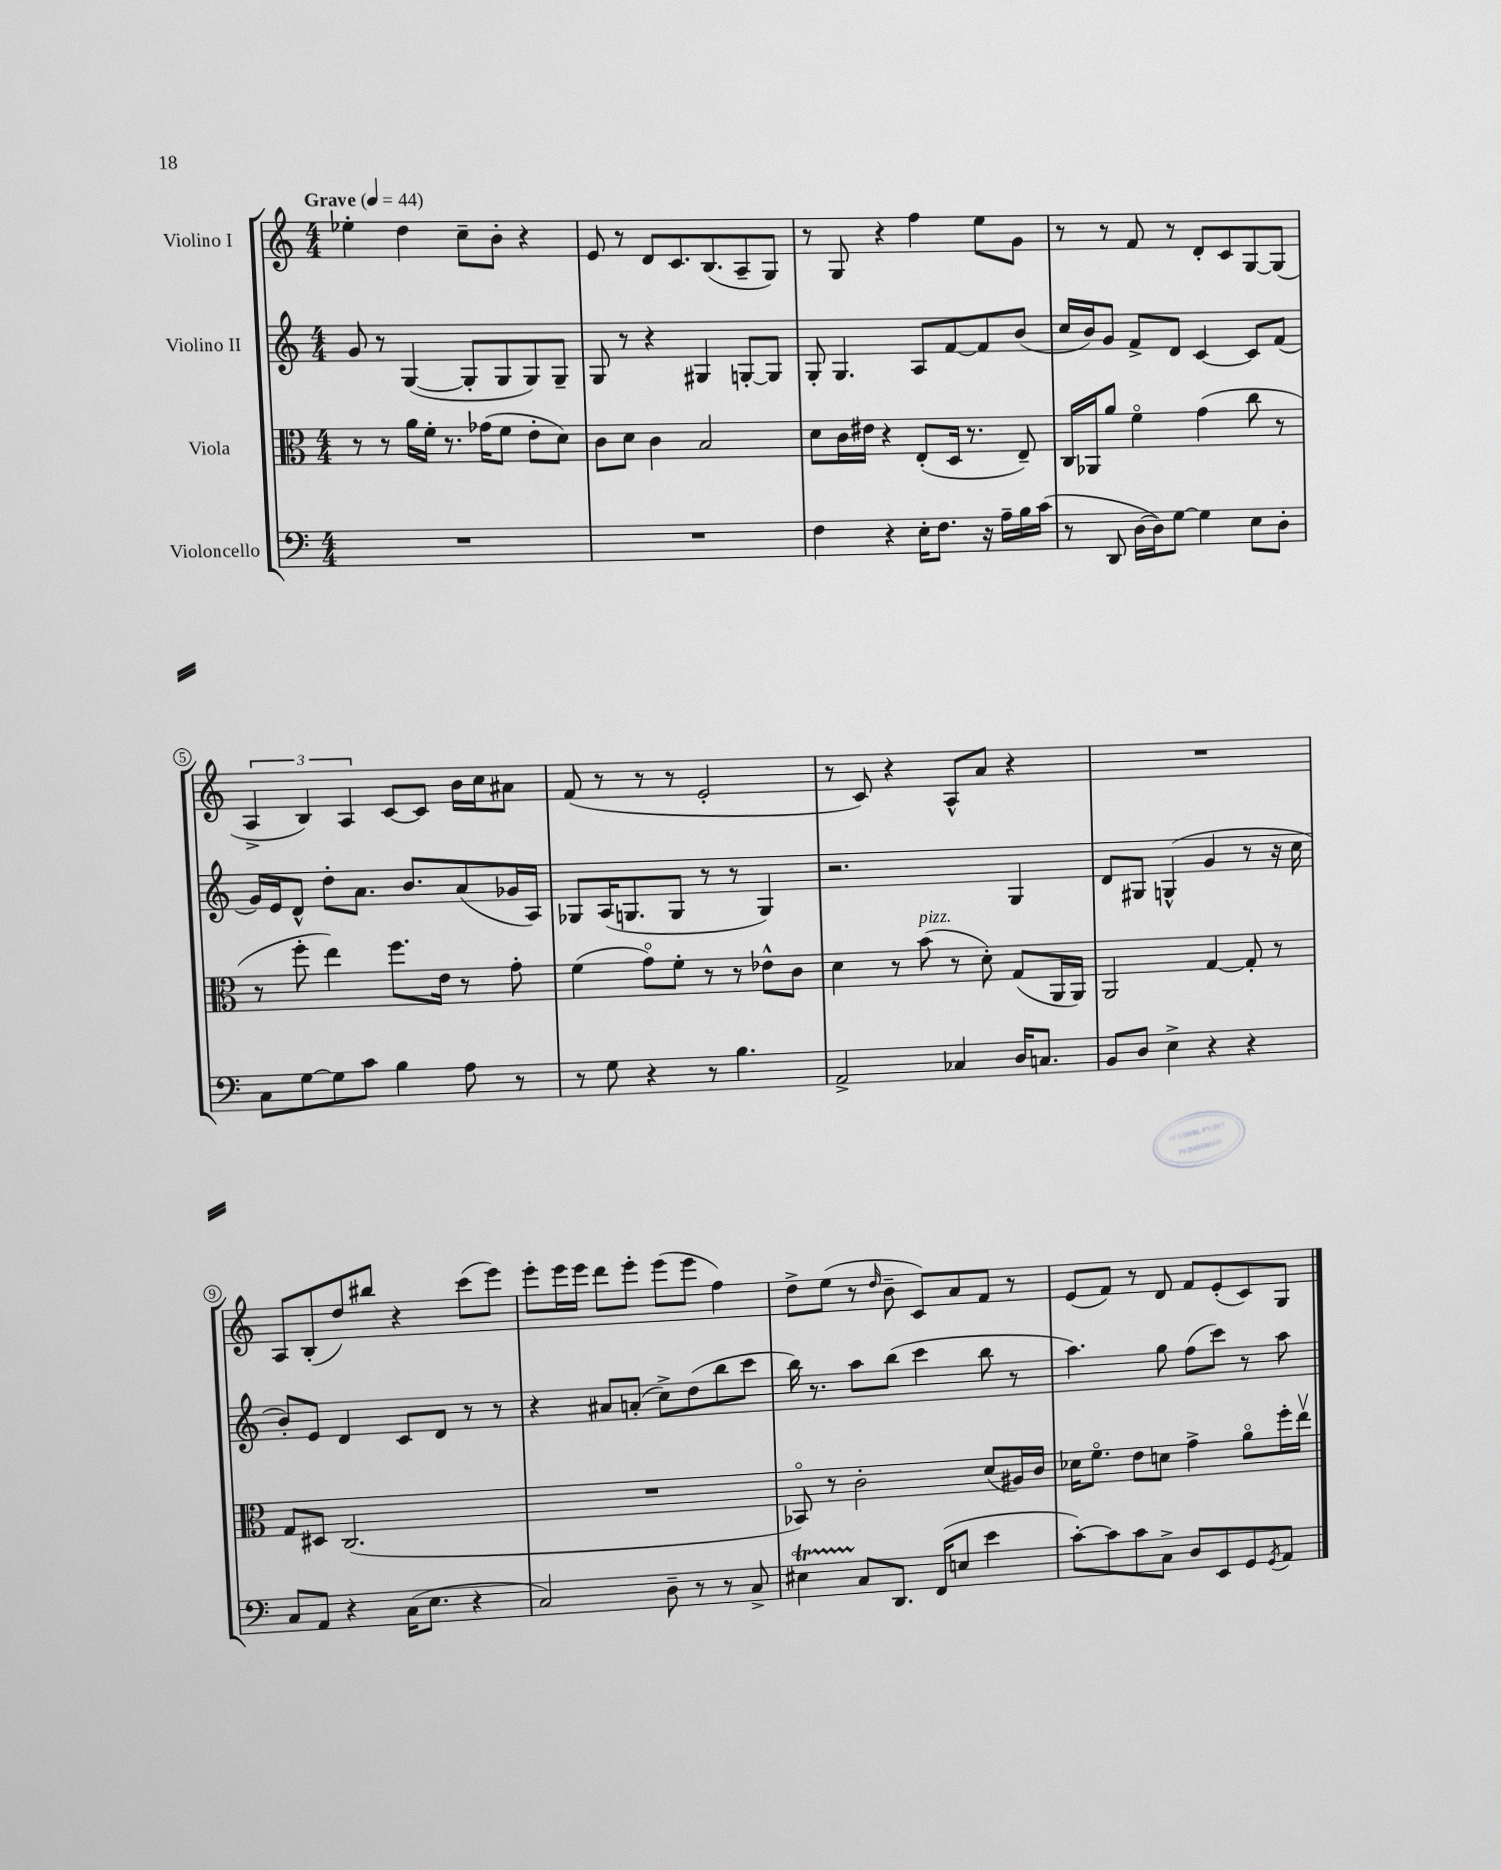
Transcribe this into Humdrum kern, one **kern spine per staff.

**kern	**kern	**kern	**kern
*part4	*part3	*part2	*part1
*staff4	*staff3	*staff2	*staff1
*I"Violoncello	*I"Viola	*I"Violino II	*I"Violino I
*clefF4	*clefC3	*clefG2	*clefG2
*k[]	*k[]	*k[]	*k[]
*M4/4	*M4/4	*M4/4	*M4/4
*MM44	*MM44	*MM44	*MM44
=1	=1	=1	=1
!	!	!	!LO:TX:a:B:t=Grave
1r	8r	8g/	4ee-X'\
.	8r	8r	.
.	16a\LL	([4G/	4dd\
.	16f'\JJ	.	.
.	8.r	.	.
.	.	8G'/L]	8cc~\L
.	(16g-X\KL	.	.
.	8f\J	8G/	8b'\J
.	8e'\L	8G/)	4r
.	8d\J)	8G~/J	.
=2	=2	=2	=2
1r	8c\L	8G/	8e/
.	8d\J	8r	8r
.	4c\	4r	8d/L
.	.	.	8.c/
.	2B/	4G#X/	.
.	.	.	(8.B/
.	.	[8Gn'/L	8A~/
.	.	8G/J]	8G/J)
=3	=3	=3	=3
4F\	8d\L	8G'/	8r
.	16c\L	4.G/	8G/
.	16e#X\JJ	.	.
4r	4r	.	4r
16E'\KL	(8E'/L	8A/L	4ff\
8.F\J	.	.	.
.	16D/Jk	[8f/	.
.	8.r	.	.
16r	.	8f/]	8ee\L
16A~\LL	.	.	.
16B\	8E~/)	(8b/J	8g\J
(16c\JJ	.	.	.
=4	=4	=4	=4
8r	16C/LL	16cc/LL	8r
.	16AA-X/J	16b/J)	.
8DD/	8a/J	8g/J	8r
[16D\LL	4f\	8f^/L	8f/
16D\J])	.	.	.
[8G\J	.	8d/J	8r
4G\]	(4g\	[4c/	8d'/L
.	.	.	8c/
8E\L	8cc\	8c/L]	[8G/
8D'\J	8r	(8f/J	(8G/J]
!!LO:LB:g=z
=5	=5	=5	=5
8C\L	8r	16g/LL)	6A^/
.	.	16e/J	.
[8G\	8ff'\	8d^^/J	.
.	.	.	6B/)
8G\]	4ee\)	8dd'\L	.
.	.	.	6A/
8c\J	.	8.a\J	.
4B\	8.ff\L	.	[8c/L
.	.	8.b/L	.
.	.	.	8c/J]
.	16e\Jk	.	.
8A\	8r	(8a/	16b\LL
.	.	.	16cc\J
8r	8g'\	16g-X/L	8a#X\J
.	.	16A/JJ)	.
=6	=6	=6	=6
8r	(4f\	8G-X/L	(8f/
8G\	.	(16A/K	8r
.	.	8.Gn/	.
4r	8g\L)	.	8r
.	8f'\J	8G/J	8r
8r	8r	8r	2e'/
4.B\	8r	8r	.
.	8e-X^^\L	4G/)	.
.	8c\J	.	.
=7	=7	=7	=7
2AA^/	4d\	2.r	8r
.	.	.	8c/)
.	8r	.	4r
!	!LO:TX:a:i:t=pizz.	!	!
.	(8b\	.	.
4C-X/	8r	.	8A^^/L
.	8d'\)	.	8a/J
16D/KL	(8G/L	4G/	4r
8.Cn/J	.	.	.
.	16AA/L	.	.
.	16AA/JJ)	.	.
=8	=8	=8	=8
8BB/L	2AA/	8d/L	1r
8D/J	.	8G#X/J	.
4E^\	.	(4Gn^^/	.
4r	[4G/	4g/	.
4r	8G'/]	8r	.
.	8r	16r	.
.	.	16cc\	.
!!LO:LB:g=z
=9	=9	=9	=9
8C/L	8G/L	8b'/L)	8A/L
8AA/J	8D#X/J	8e/J	(8B'/
4r	(2.C/	4d/	8dd/)
.	.	.	8bb#X/J
(16C\KL	.	8c/L	4r
8.E\J	.	.	.
.	.	8d/J	.
4r	.	8r	(8ccc\L
.	.	8r	8eee\J)
=10	=10	=10	=10
2C/)	1r	4r	8eee'\L
.	.	.	16eee\L
.	.	.	16eee\JJ
.	.	8a#X/L	8ddd\L
.	.	(8an'/J	8eee'\J
8D~\	.	8cc^\L)	(8eee\L
8r	.	(8dd\	8eee\J
8r	.	8bb\	4ff\)
8C^/	.	8ccc\J	.
=11	=11	=11	=11
4E#Xt\	8BB-X/)	16bb\)	8dd^\L
.	.	8.r	.
.	8r	.	(8ee\J
8C/L	2c'\	8aa\L	8r
.	.	.	16qqdd/
8.DD/J	.	(8bb\J	8b~\
.	.	4ccc\	8c/L)
(16FF/KL	.	.	.
8En/J	.	.	8a/
4e\	(8d/L	8bb\	8f/J
.	16A#X/L)	8r	8r
.	16c/JJ	.	.
=12	=12	=12	=12
[8c'\L)	16d-X\KL	4.aa\)	(8e/L
.	8.f\J	.	.
8c\]	.	.	8f/J)
8c\	8e\L	.	8r
8C^\J	8dn\J	8gg\	8d/
8D/L	4g^\	(8ff\L	8f/L
8EE/	.	8ccc\J)	(8e'/
8GG/	8a\L	8r	8c/)
8qGG/	.	.	.
8AA/J	16ff'\L	8aa\	8G/J
.	16eev\JJ	.	.
==	==	==	==
*-	*-	*-	*-
